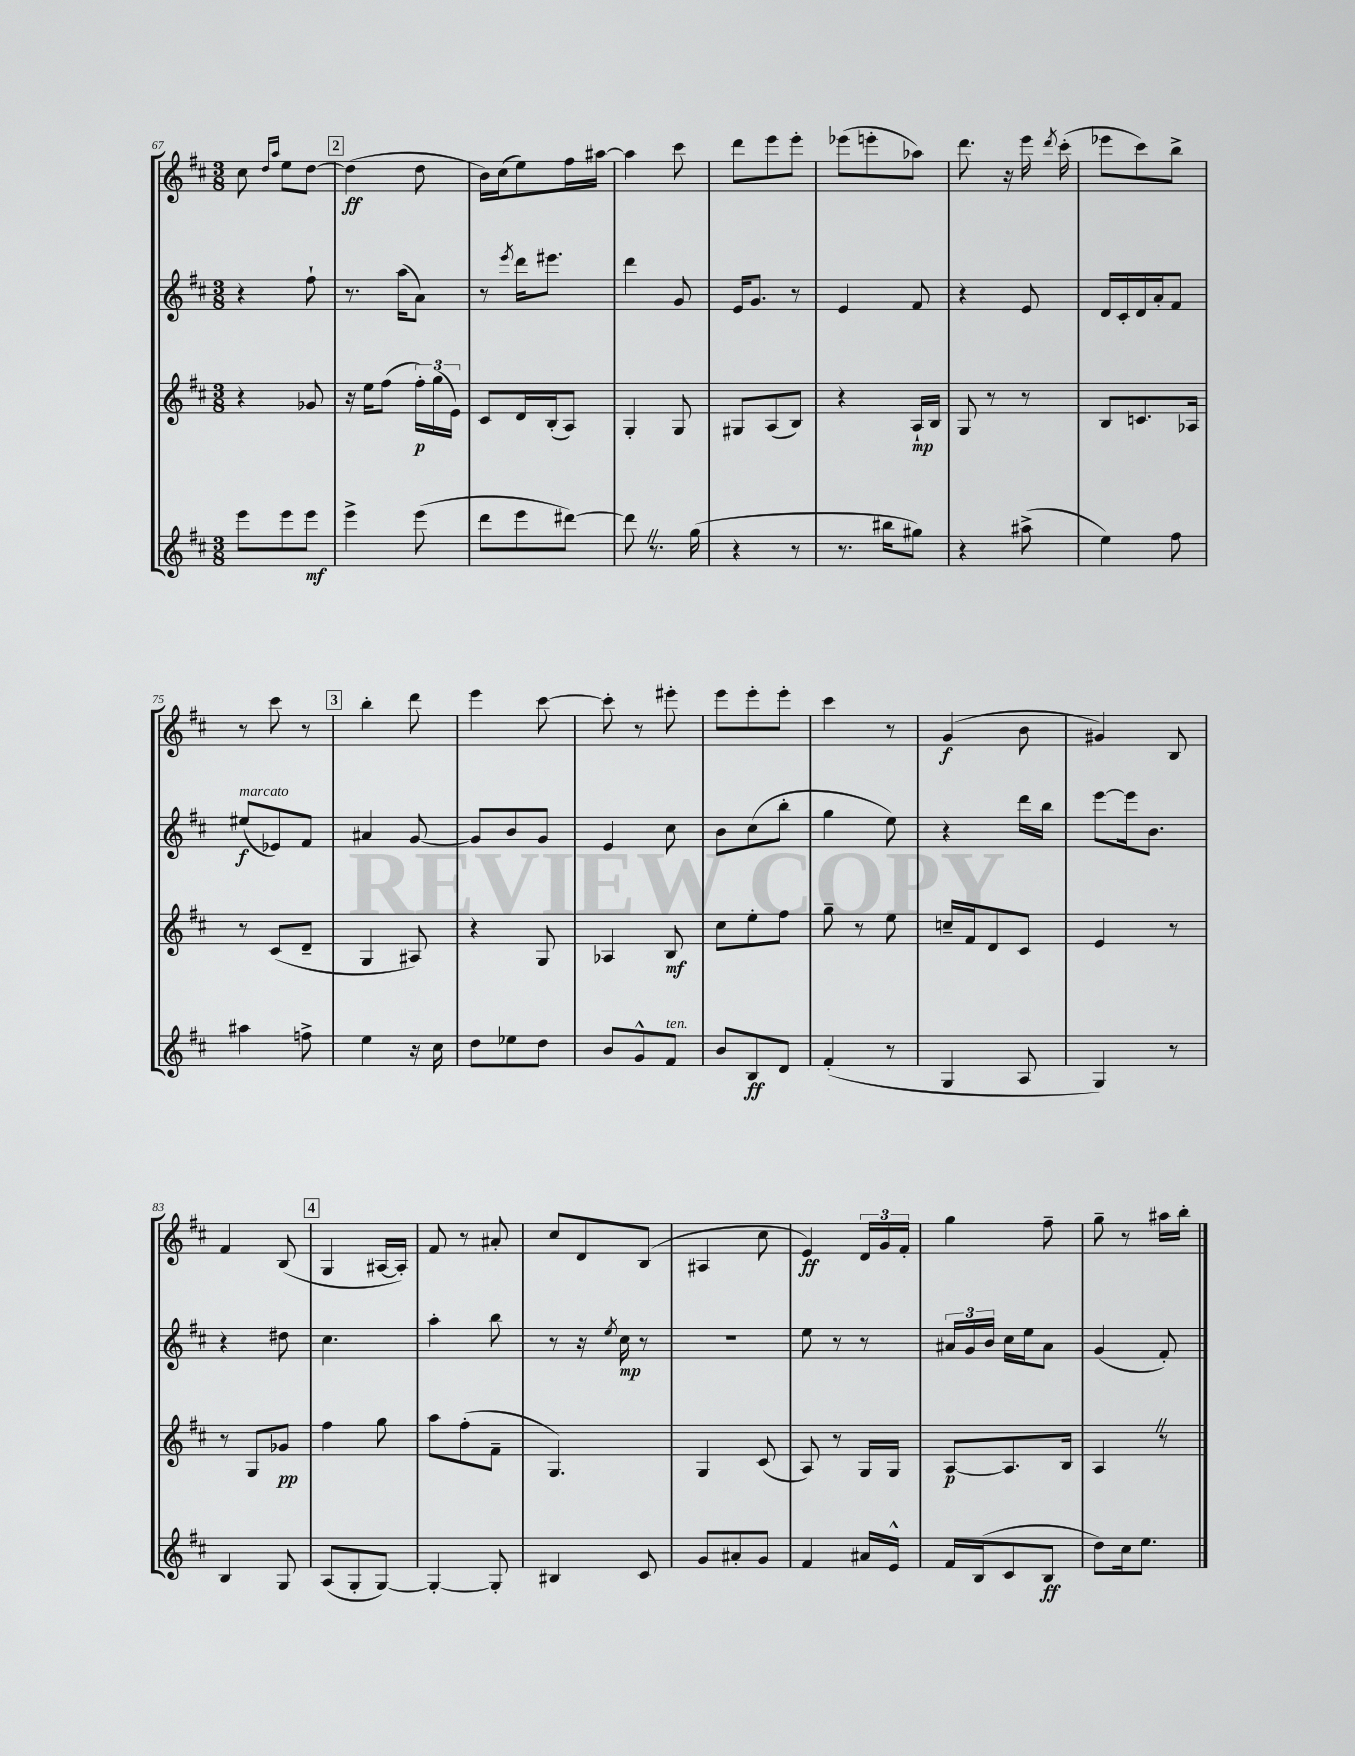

**kern	**kern	**kern	**kern
*staff4	*staff3	*staff2	*staff1
*clefG2	*clefG2	*clefG2	*clefG2
*k[f#c#]	*k[f#c#]	*k[f#c#]	*k[f#c#]
*M3/8	*M3/8	*M3/8	*M3/8
8eee	4r	4r	8cc#
.	.	.	16qqdd
.	.	.	16qqaa
8eee	.	.	8ee
8eee	8g-	8ff#`	[8dd
=	=	=	=
4eee^	16r	8.r	(4dd]
.	16ee	.	.
.	(8ff#	.	.
.	.	(16aa	.
(8eee	24ff#')	8a)	8dd
.	(24gg	.	.
.	24e)	.	.
=	=	=	=
8ddd	8c#	8r	16b)
.	.	.	(16cc#
.	.	8qeee	.
8eee	16d	16ddd	8ee)
.	(16B'	8.eee#	.
[8ddd#)	8A)	.	16ff#
.	.	.	[16aa#
=	=	=	=
8ddd#]	4G'	4ddd	4aa#]
8.r	.	.	.
.	8G	8g	8ccc#
(16gg	.	.	.
=	=	=	=
4r	8G#	16e	8ddd
.	.	8.g	.
.	(8A	.	8eee
8r	8B)	8r	8eee'
=	=	=	=
8.r	4r	4e	(8eee-
.	.	.	8eee'
16bb#	.	.	.
8gg#)	16A`	8f#	8aa-)
.	16B	.	.
=	=	=	=
4r	8G	4r	8.ddd
.	8r	.	.
.	.	.	16r
(8aa#^	8r	8e	16eee
.	.	.	8qddd
.	.	.	(16ccc#'
=	=	=	=
4ee)	8B	16d	8eee-
.	.	16c#'	.
.	8.c	16d	8ccc#)
.	.	16a'	.
8ff#	.	8f#	8bb^
.	16A-	.	.
=	=	=	=
4aa#	8r	(8ee#	8r
.	(8c#	8e-)	8ccc#
8ff^	8d~	8f#	8r
=	=	=	=
4ee	4G	4a#	4bb'
16r	8A#)	[8g	8ddd
16cc#	.	.	.
=	=	=	=
8dd	4r	8g]	4eee
8ee-	.	8b	.
8dd	8G	8g	[8ccc#
=	=	=	=
8b	4A-	4e	8ccc#']
8g^^	.	.	8r
8f#	8B	8cc#	8eee#'
=	=	=	=
8b	8cc#	8b	8eee
8B	8ee'	(8cc#	8eee'
8d	8ff#	8bb'	8eee'
=	=	=	=
(4f#'	8gg~	4gg	4ccc#
.	8r	.	.
8r	8ee	8ee)	8r
=	=	=	=
4G	16cc~	4r	(4g
.	16f#	.	.
.	8d	.	.
8A	8c#	16ddd	8b
.	.	16bb	.
=	=	=	=
4G)	4e	[8eee	4g#)
.	.	16eee]	.
.	.	8.b	.
8r	8r	.	8B
=	=	=	=
4B	8r	4r	4f#
.	8G	.	.
8G	8g-	8dd#	(8B
=	=	=	=
(8A	4ff#	4.cc#	4G
8G'	.	.	.
[8G)	8gg	.	[16A#
.	.	.	16A#'])
=	=	=	=
4G'_	8aa	4aa'	8f#
.	(8ff#'	.	8r
8G']	8f#~	8bb	8a#'
=	=	=	=
4B#	4.G)	8r	8cc#
.	.	16r	8d
.	.	8qee	.
.	.	16cc#	.
8c#	.	8r	(8B
=	=	=	=
8g	4G	4.r	4A#
8a#'	.	.	.
8g	(8c#	.	8cc#
=	=	=	=
4f#	8A)	8ee	4e)
.	8r	8r	.
16a#	16G	8r	24d
.	.	.	24g
16e^^	16G	.	.
.	.	.	24f#'
=	=	=	=
16f#	[8A	24a#	4gg
.	.	24g	.
(16B	.	.	.
.	.	24b	.
8c#	8.A]	16cc#	.
.	.	16ee	.
8B	.	8a#	8ff#~
.	16B	.	.
=	=	=	=
8dd)	4A	(4g	8gg~
16cc#	.	.	8r
8.ee	.	.	.
.	8r	8f#')	16aa#
.	.	.	16bb'
==	==	==	==
*-	*-	*-	*-
